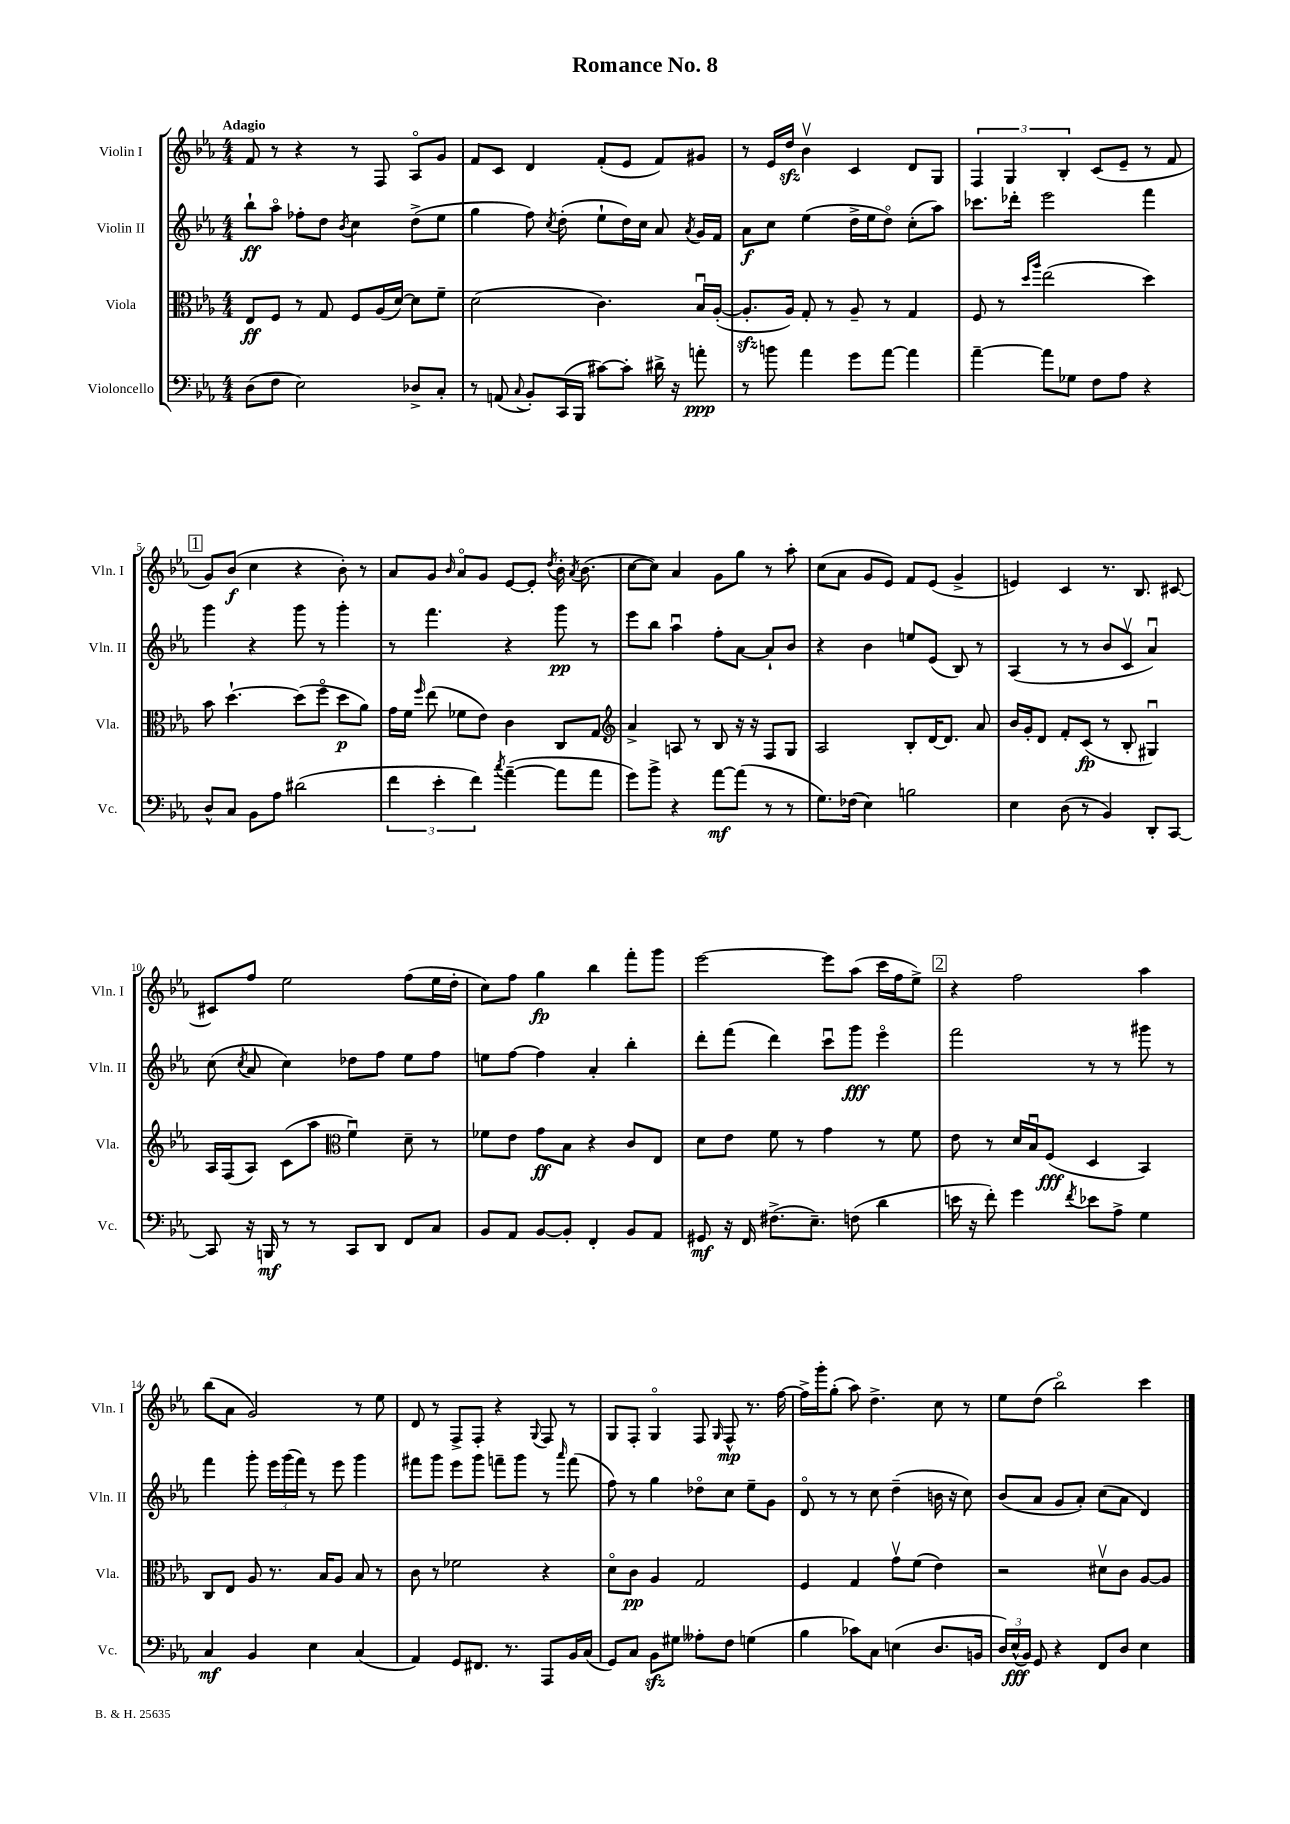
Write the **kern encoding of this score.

**kern	**kern	**kern	**kern
*staff4	*staff3	*staff2	*staff1
*clefF4	*clefC3	*clefG2	*clefG2
*k[b-e-a-]	*k[b-e-a-]	*k[b-e-a-]	*k[b-e-a-]
*M4/4	*M4/4	*M4/4	*M4/4
(8D	8E-	8bb-`	8f
8F	8F	8aa-o	8r
2E-)	8r	8ff-'	4r
.	8G	8dd	.
.	.	8qb-	.
.	8F	4cc	8r
.	(16A-	.	8F
.	[16d)	.	.
8D-^	8d]	(8dd^	8A-o
8C'	8f~	8ee-	8g
=	=	=	=
8r	(2d	4gg	8f
(8AA	.	.	8c
8qqC	.	.	.
8BB-')	.	8ff)	4d
.	.	8qcc	.
(16CC	.	(8dd'	.
16BBB-	.	.	.
[8c#)	4.c)	8ee-`	(8f'
8c#']	.	16dd)	8e-
.	.	16cc	.
16d#^	.	8a-	8f)
16r	.	.	.
.	.	8qa-	.
8a'	16B-u	16g	8g#
.	([16A-'	16f	.
=	=	=	=
8r	8.A-']	8a-	8r
8b	.	8cc	16e-
.	16A-)	.	16dd
4a-	8G'	(4ee-	4b-v
.	8r	.	.
8g	8A-~	16dd^	4c
.	.	16ee-	.
[8a-	8r	8ddo)	.
4a-]	4G	(8cc'	8d
.	.	8aa-)	8G
=	=	=	=
[4a-~	8F	8.ccc-	6F
.	8r	.	.
.	.	.	6G
.	.	16ddd-'	.
.	16qqdd	.	.
.	16qqaa-	.	.
8a-]	(2ee-	2eee-	.
.	.	.	6B-'
8G-	.	.	.
8F	.	.	(8c
8A-	.	.	8e-~
4r	4dd)	4fff	8r
.	.	.	8f
=	=	=	=
8D^^	8b-	4ggg	8g)
8C	[4.dd`	.	(8b-
8BB-	.	4r	4cc
8A-	.	.	.
(2d#	(8dd]	8ggg	4r
.	8ffo	8r	.
.	8dd	4ggg'	8b-')
.	8a-)	.	8r
=	=	=	=
6f	16g	8r	8a-
.	16f	.	.
.	16qqff	.	.
.	(8ee-	4.fff	8g
6e-'	.	.	.
.	.	.	16qqb-
.	8f-	.	8a-o
6f)	.	.	.
.	8e-)	.	8g
8qcc	.	.	.
([4a-~	4c	4r	[8e-
.	.	.	8e-']
.	.	.	8qdd
8a-]	8C	8ggg	16b-'
.	.	.	8qa-
.	.	.	(8.b-
8a-	8G	8r	.
=	=	=	=
*	*clefG2	*	*
8g)	4a-^	8eee-	[8cc
8b-^	.	8bb-	8cc])
4r	8A	4aa-u	4a-
.	8r	.	.
[8a-	8B-	8ff'	8g
(8a-]	16r	[8a-	8gg
.	16r	.	.
8r	8F	8a-`]	8r
8r	8G	8b-	8aa-'
=	=	=	=
8.G)	2A-	4r	(8cc
.	.	.	8a-
(16F-	.	.	.
4E-)	.	4b-	8g
.	.	.	8e-)
2B	8B-'	8ee	8f
.	[16d	(8e-	(8e-
.	8.d]	.	.
.	.	8B-)	4g^
.	8a-	8r	.
=	=	=	=
4E-	16b-	(4A-	4e)
.	16g'	.	.
.	8d	.	.
(8D	8f'	8r	4c
8r	(8c	8r	.
4BB-)	8r	8b-	8.r
.	8B-'	8cv	.
.	.	.	8.B-
8DD'	4G#u)	4a-u)	.
[8CC	.	.	[8c#
=	=	=	=
8CC]	16A-	(8cc	8c#]
.	(16F	.	.
.	.	8qcc	.
16r	8A-)	8a-	8ff
16BBB	.	.	.
8r	(8c	4cc)	2ee-
8r	8aa-	.	.
*	*clefC3	*	*
8CC	4fu)	8dd-	.
8DD	.	8ff	.
8FF	8d~	8ee-	(8ff
8C	8r	8ff	16ee-
.	.	.	16dd'
=	=	=	=
8BB-	8f-	8ee	8cc)
8AA-	8e-	[8ff	8ff
[8BB-	8g	4ff]	4gg
8BB-']	8B-	.	.
4FF'	4r	4a-'	4bb-
8BB-	8c	4bb-'	8fff'
8AA-	8E-	.	8ggg
=	=	=	=
8GG#	8d	8ddd'	[2eee-
16r	8e-	(8fff	.
16FF	.	.	.
(8.F#^	8f	4ddd)	.
.	8r	.	.
8.E-~)	.	.	.
.	4g	8cccu	8eee-]
(8F	.	8ggg	(8aa-
4d	8r	4eee-o	16ccc
.	.	.	16ff
.	8f	.	8ee-^)
=	=	=	=
16e	8e-	2fff	4r
16r	.	.	.
8f')	8r	.	.
4g	16d	.	2ff
.	16B-u	.	.
.	(8F	.	.
8qf	.	.	.
8e-	4D	8r	.
8A-^	.	8r	.
4G	4BB-)	8ggg#	4aa-
.	.	8r	.
=	=	=	=
4C	8C	4fff	(8bb-
.	8E-	.	8a-
4BB-	8A-	8ggg'	2g)
.	8.r	24eee-	.
.	.	(24ggg	.
.	.	24fff)	.
4E-	.	8r	.
.	16B-	.	.
.	8A-	8eee-	.
(4C	8B-	4ggg	8r
.	8r	.	8ee-
=	=	=	=
4AA-)	8c	8fff#	8d
.	8r	8ggg	8r
8GG	2f-	8eee-	8F^
8.FF#	.	8ggg	8F'
.	.	8fff~	4r
8.r	.	.	.
.	.	8ggg	.
.	.	.	8qqG
8AAA-	4r	8r	8F
.	.	16qqaaa-	.
16BB-	.	(8fff	8r
(16C	.	.	.
=	=	=	=
8GG)	8do	8ff)	8G
8C	8c	8r	8F'
8BB-	4A-	4gg	4Go
8G#	.	.	.
8A--'	2G	8dd-o	8F
.	.	.	16qqG
8F	.	8cc	8F^^
(4G	.	8ee-~	8.r
.	.	8g	.
.	.	.	[16ff
=	=	=	=
4B-	4F	8do	16ff^]
.	.	.	16ggg'
.	.	8r	(8gg'
8c-)	4G	8r	8aa-)
8C	.	8cc	4.dd^
(4E	8gv	(4dd~	.
.	(8f	.	.
8.D	4e-)	16b	8cc
.	.	16r	.
.	.	8cc)	8r
16BB	.	.	.
=	=	=	=
24D)	2r	(8b-	8ee-
(24E-^^	.	.	.
24BB-)	.	.	.
8GG	.	8a-	(8dd
4r	.	8g	2bb-o)
.	.	8a-')	.
8FF	8d#v	(8cc	.
8D	8c	8a-	.
4E-	[8A-	4d)	4ccc
.	8A-]	.	.
==	==	==	==
*-	*-	*-	*-
